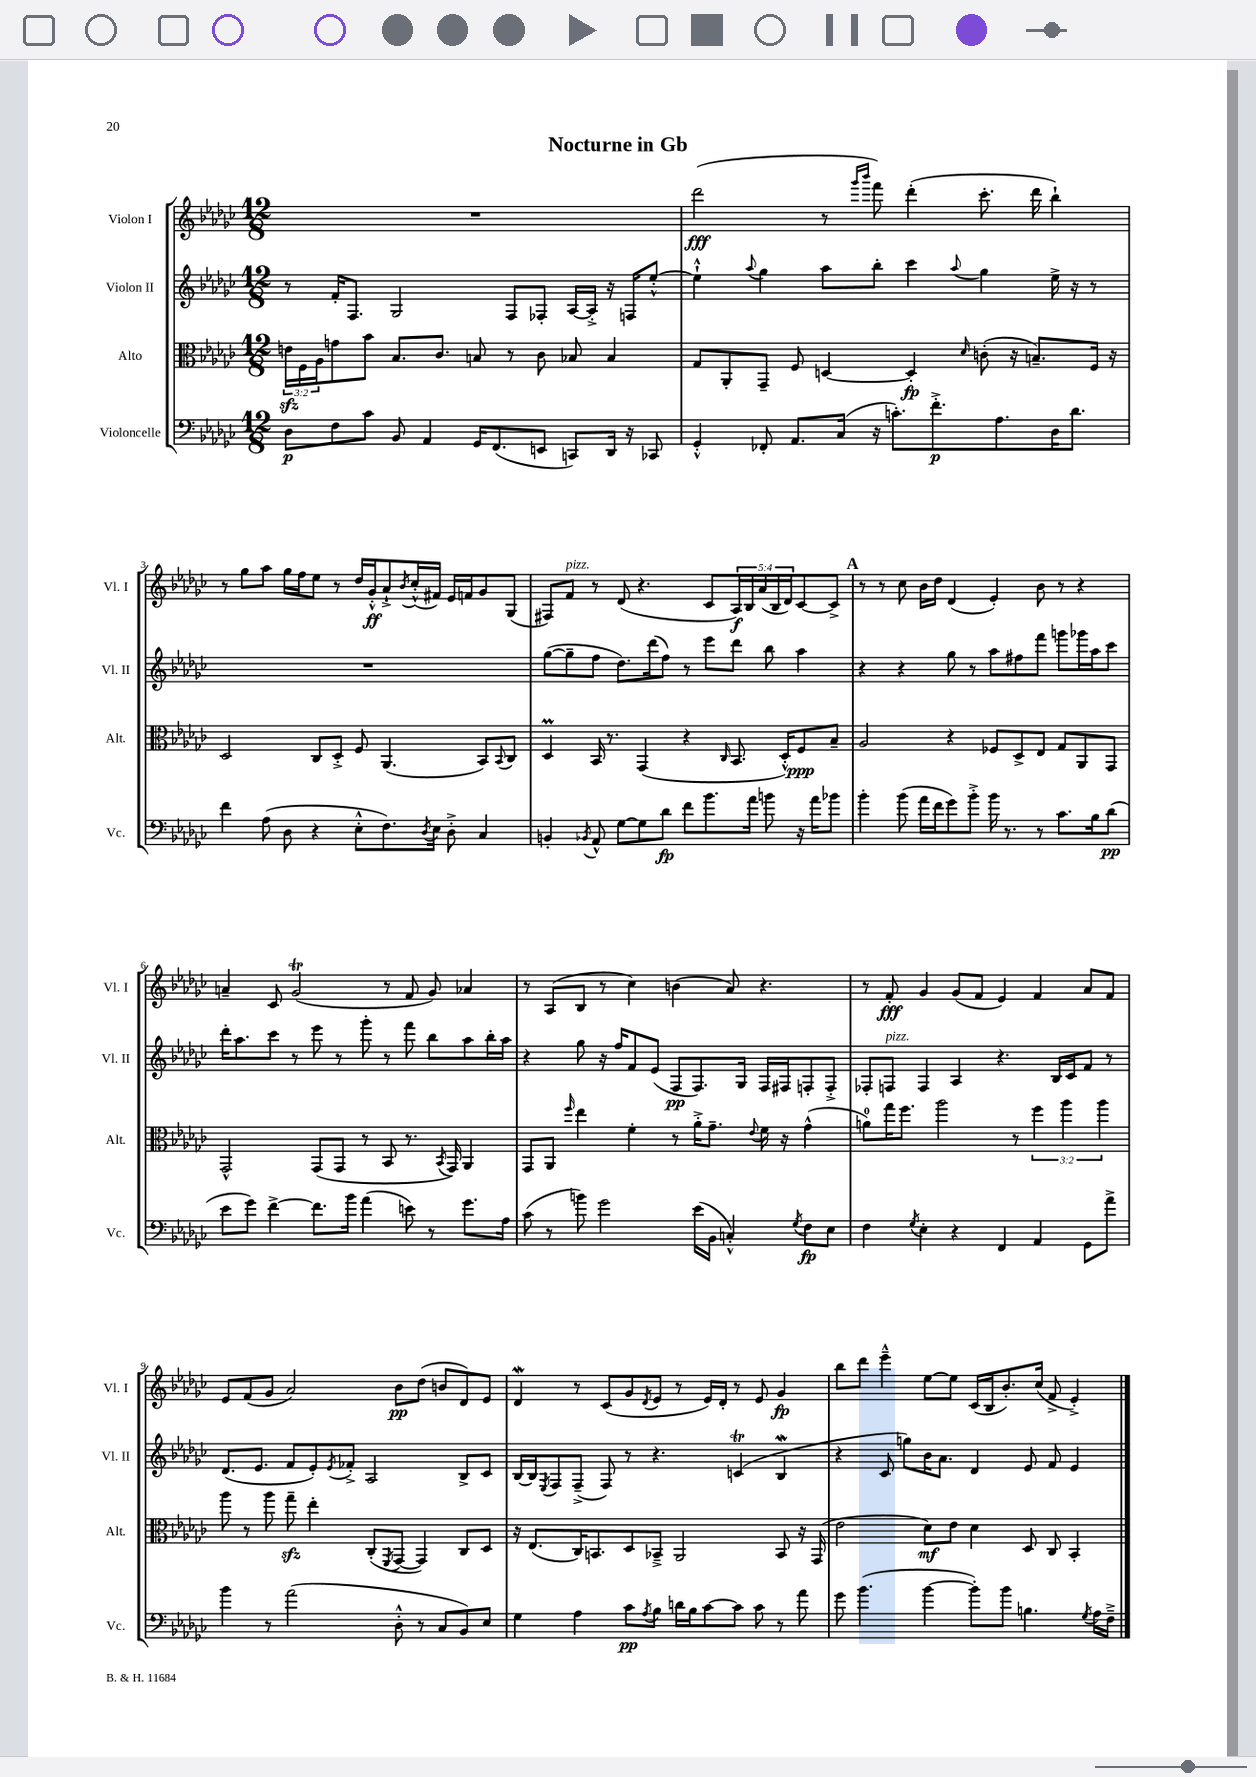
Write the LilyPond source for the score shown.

\header { title = "Nocturne in Gb" }
<<
\new StaffGroup <<
\new Staff = "s0" \with { instrumentName = "Violon I" shortInstrumentName = "Vl. I" } {
    \clef treble \key ges \major \numericTimeSignature \time 12/8 \override Staff.TupletNumber.text = #tuplet-number::calc-fraction-text
    R1. |
    des'''2\fff( r8 \grace { ges'''16 bes'''16 } f'''8) des'''4-.( ces'''8.-. des'''16 bes''4-!) |
    r8 ges''8 aes''8 ges''16 f''16 ees''8 r8 des''16 ges'16-.-^\ff aes'8-!-> \acciaccatura { bes'8 } ces''16-.-^( fis'16) ees'16 f'16 ges'8 ges8( |
    fis8) f'8^\markup { \italic "pizz." } r8 des'8( r4. ces'8 \tuplet 5/4 { aes16\f) bes16 aes'16( bes16 des'16) } ces'8~ ces'8-> |
    \mark \markup { \bold "A" } r8 r8 ces''8 bes'16 des''16 des'4( ees'4-.) bes'8 r8 r4 |
    a'4-- ces'8 ges'2\trill( r8 f'8 ges'8) aes'4 |
    r8 aes8( bes8 r8 ces''4) b'4( aes'8) r4. |
    r8 f'8-.\fff ges'4 ges'8( f'8 ees'4) f'4 aes'8 f'8 |
    ees'8 f'8( ges'8 aes'2) bes'8\pp des''8( b'8 des'8) ees'8 |
    des'4\mordent r8 ces'8( ges'8 \acciaccatura { des'8 } ees'8 r8 ees'16) des'16-. r8 ees'8 ges'4\fp |
    bes''8 des'''8 ees'''4---^ ees''8~ ees''8 ces'16( bes16 bes'8.-.) ces''16( f'8-> ees'4-.->) \bar "|." |
}
\new Staff = "s1" \with { instrumentName = "Violon II" shortInstrumentName = "Vl. II" } {
    \clef treble \key ges \major \numericTimeSignature \time 12/8
    r8 f'16-. f8. ges2 f8 fes8-. aes16~ aes16-.-> r16 f16 ees''8~-.-^ |
    ees''4-!-^ \appoggiatura { aes''8 } ges''4 aes''8 bes''8-. ces'''4 \appoggiatura { aes''8 } ges''4 ees''16-> r16 r8 |
    R1. |
    ges''8~( ges''8-- f''8 des''8.) des'''16( f''8) r8 ees'''8 des'''8 bes''8 aes''4 |
    \mark \markup { \bold "A" } r4 r4 ges''8 r8 aes''8 fis''8 f'''8 g'''8 ges'''16 aes''16 ces'''8 |
    des'''16-. aes''8. ces'''8 r8 ees'''8 r8 ges'''8-. r8 f'''8 bes''8 aes''8 bes''16-. aes''16 |
    r4 ges''8 r16 f''16 f'8 ees'8( f8\pp f8.) ges16 f16 fis16 f8-. f8-.-> |
    fes8-. f8^\markup { \italic "pizz." } f4 aes4 r4. bes16 ces'16 f'8 r8 |
    des'8.( ees'8. f'8 ees'8-.) \acciaccatura { ees'8 } fes'8-.-> aes2 bes8-> ces'8 |
    bes16~ bes16 \acciaccatura { ees8 } f8 f8--->( f8) r8 r4. c'4\trill( bes4\mordent |
    r4 ces'8 g''8) bes'16 aes'8. des'4 ees'8 f'8 ees'4 \bar "|." |
}
\new Staff = "s2" \with { instrumentName = "Alto" shortInstrumentName = "Alt." } {
    \clef alto \key ges \major \numericTimeSignature \time 12/8 \override Staff.TupletNumber.text = #tuplet-number::calc-fraction-text
    \tuplet 3/2 { e'16\sfz f16 aes16 } g'8 bes'8 bes8. ces'8. b8 r8 ces'8 bes8 bes4 |
    ges8 aes,8-. ges,8-- f8 d4~ d4-.\fp \grace { des'16 } c'8-.( r16 b8.--) f16 r16 |
    des2 ces8 des8-.-> f8 aes,4.( bes,8) \appoggiatura { bes,8 } ces8 |
    des4\prall bes,16 r8. ges,4( r4 \grace { ces16 } bes,8. des16-.-^) f8\ppp bes8-- |
    \mark \markup { \bold "A" } aes2 r4 fes8 des8-> ees8 ges8 aes,8 ges,8 |
    ges,2-^ ges,8( ges,8 r8 bes,8 r8. \acciaccatura { bes,8 } ges,16) aes,4 |
    ges,8 aes,8 \grace { f''16 } ees''4 f'4-. r8 aes'16-.-> ges'8.-- \appoggiatura { ees'8 } f'16 r16 ges'4-^( |
    a'8-0) ges''16 f''8. aes''2 r8 \tuplet 3/2 { f''4 aes''4 aes''4 } |
    aes''8 r8 aes''8 ges''8--\sfz ees''4-. ces8-.( \acciaccatura { f,8 } ges,8~ ges,4) ces8 des8 |
    r16 ees8.( ces16) b,8. des8 bes,8---> aes,2 bes,8 r16 ges,16( |
    ees'2 des'8\mf) ees'8 des'4 des8 ces8 bes,4-. \bar "|." |
}
\new Staff = "s3" \with { instrumentName = "Violoncelle" shortInstrumentName = "Vc." } {
    \clef bass \key ges \major \numericTimeSignature \time 12/8
    des8\p f8 ces'8 bes,8 aes,4 ges,16 f,8.( e,8 c,8) des,16 r16 ces,8 |
    ges,4-.-^ fes,8-. aes,8. ces16( r16 c'8.-.) f'8.-.->\p aes8. des16 des'8. |
    f'4 aes8( des8 r4 ees8-.-^ f8.) \acciaccatura { des8 } ees16 des8-.-> ces4 |
    b,4-. \acciaccatura { bes,8 } aes,8-^ ges8~ ges8 des'8\fp f'8 bes'8. aes'16 b'8 r16 aes'16 bes'8 |
    \mark \markup { \bold "A" } bes'4-. bes'8( aes'16 f'16 ges'8) bes'8-.-> bes'16 r8. r8 ces'8. bes16 des'8\pp( |
    ees'8 ges'8) f'4~-> f'8. bes'16 aes'4( e'8) r8 ges'8. aes16 |
    ces'8( r8 b'8) ges'2 ees'16( bes,16 c4-.-^) \acciaccatura { ges8 } f8\fp ees8 |
    f4 \acciaccatura { ges8 } ees4-. r4 f,4 aes,4 ges,8 aes'8-> |
    bes'4 r8 aes'2( des8-.-^ r8 ces8 bes,8) ees8 |
    ges4 aes4 ces'8\pp \acciaccatura { aes8 } bes8 d'16 bes16 ces'8~ ces'8 ces'8 r8 aes'8 |
    ges'8 bes'4.( bes'4~ bes'8-.) bes'8 b4. \acciaccatura { ges8 } aes16 f16---> \bar "|." |
}
>>
>>
